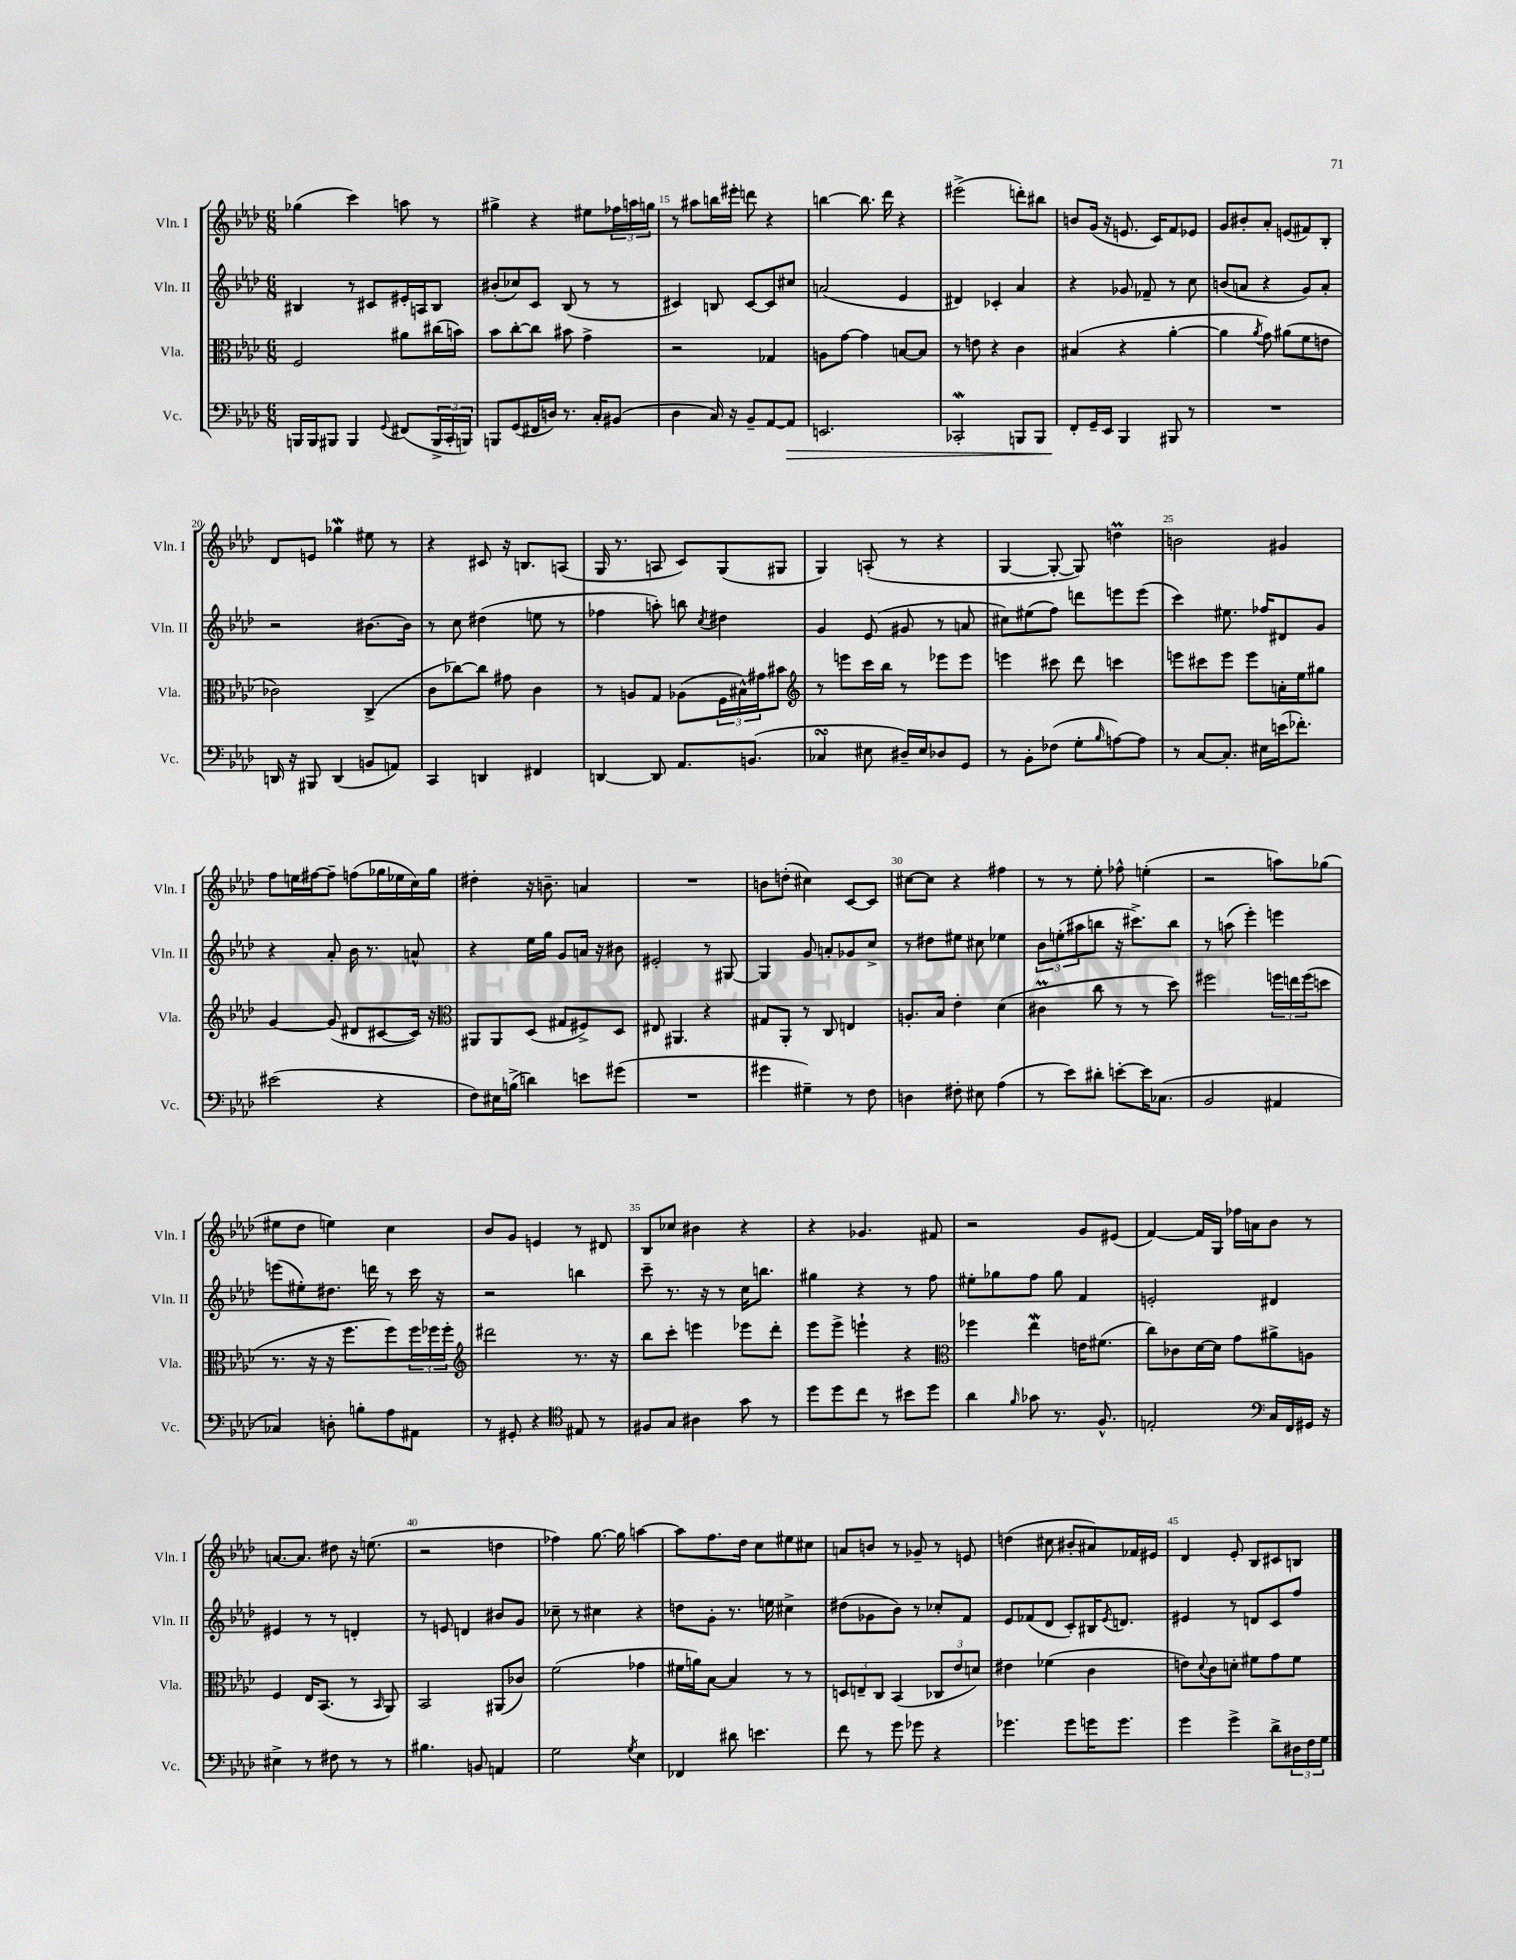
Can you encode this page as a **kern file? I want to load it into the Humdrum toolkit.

**kern	**kern	**kern	**kern
*staff4	*staff3	*staff2	*staff1
*clefF4	*clefC3	*clefG2	*clefG2
*k[b-e-a-d-]	*k[b-e-a-d-]	*k[b-e-a-d-]	*k[b-e-a-d-]
*M6/8	*M6/8	*M6/8	*M6/8
16BBB	2F	4B#	(4gg-
16BBB	.	.	.
8BBB#	.	.	.
4BBB#	.	8r	4ccc)
.	.	8c#	.
8qqGG	.	.	.
(8FF#	8a#	16e#'	8aa
.	.	16A	.
24BBB#^	(16cc#	8B#	8r
24CC'	.	.	.
.	16b)	.	.
24BBB)	.	.	.
=	=	=	=
8BBB	8b-	(8b#'	4gg#^
(8GG	[8cc'	8cc-)	.
16FF#	8cc]	8c	4r
16D)	.	.	.
8.r	8b#	(8B-	.
.	4g^	8r	8ee#
16C'	.	.	.
(8BB#	.	8r	24ff-
.	.	.	24aa
.	.	.	24gg
=	=	=	=
4D-	2r	4c#)	8r
.	.	.	8aa#
16C)	.	8B	16bb
16r	.	.	16eee#'
8BB-~	.	[8c#	8ddd
[8AA-	4G-	8c#]	4r
8AA-]	.	8cc#	.
=	=	=	=
2.EE	8A	(2a	[4bb
.	[8g	.	.
.	4g]	.	8.bb]
.	.	.	16ddd-
.	[8B	4e-	4r
.	8B]	.	.
=	=	=	=
2CC-'	8r	4d#)	(2eee#^
.	8e	.	.
.	4r	4c-'	.
8BBB	4c	4a-	8ddd')
8BBB	.	.	8bb#
=	=	=	=
8FF'	(4B#	4r	8b
16GG~	.	.	(16g
16EE-	.	.	16r
4BBB-	4r	8g-	8.e
.	.	8f-~	.
.	.	.	16c)
8BBB#	[4a-'	8r	8f
8r	.	8cc	8e-
=	=	=	=
2.r	4a-]	(8b	8g
.	.	8a	8b#'
.	8qa-	.	.
.	8g)	4r	8a-'
.	(8a#	.	(8e
.	8f	8g)	8f#)
.	8e	8a'	8B-'
=	=	=	=
16DD	2c-)	2r	8d-
16r	.	.	.
8BBB#	.	.	8e
(4DD	.	.	4gg-
8BB	(4C^	[8.b#	8ee#
8AA)	.	.	8r
.	.	16b#]	.
=	=	=	=
4CC	8c	8r	4r
.	[8cc-)	8cc	.
4DD	8cc-]	(4dd#	8c#
.	8g#	.	16r
.	.	.	8.B
4FF#	4c	8ee	.
.	.	8r	(8A
=	=	=	=
[4DD	8r	4ff-	16G
.	.	.	8.r
.	8A	.	.
8DD]	8G	8aa')	8A
8.AA-	(8A-	8bb	8c)
.	.	8qcc	.
.	24F	4dd#	(8G
.	24B#^^)	.	.
(8.BB	.	.	.
.	24g#	.	.
.	8b#	.	8G#
=	=	=	=
*	*clefG2	*	*
4C-	8r	4g	4G)
.	8eee	.	.
8E#	16ccc	(8e-	(8A'
.	16bb-	.	.
16D#~)	8r	8g#	8r
16E#	.	.	.
8D-	8eee-	8r	4r
8GG	8eee-	8a	.
=	=	=	=
8r	4eee	8cc#)	[4G
8BB-'	.	(8ee#	.
(8F-	8ccc#	8ff)	8G'_
8G'	8ddd-	8ddd	8G])
16qqB-	.	.	.
[8A)	4ccc	8eee	4dd
8A]	.	(8eee	.
=	=	=	=
8r	8eee	4ccc)	2b
[8C	8ccc#	.	.
8.C']	8eee	8.ee#	.
.	8eee	.	.
16E#	.	16ff-	.
(16e	16a'	8d#	4g#
8.f-')	16ee-	.	.
.	8gg#	8g	.
=	=	=	=
(2e#	[4g	4r	8ff
.	.	.	16ee
.	.	.	[16ff#
.	(8g]	8a-'	8ff#~]
.	8d#	16b-	(8ff
.	.	8.r	.
4r	[8c#	.	16gg-
.	.	.	16ee-
.	16c#])	8a^^	16cc)
.	16r	.	16gg-
=	=	=	=
*	*clefC3	*	*
8F)	8AA#	4r	4dd#'
16E#	8AA#	.	.
(16B^	.	.	.
4d)	(8D-	16ee-	16r
.	.	16gg	8.b~
.	8G#	8g	.
8e	8F#^)	16a	4a
.	.	16r	.
(8g#	8D-	8b#	.
=	=	=	=
2.r	8E#	2e#'	2.r
.	4.AA#	.	.
.	4r	8r	.
.	.	[8G#	.
=	=	=	=
4g#	8G#	4G#]	8b
.	8AA-'	.	(8dd'
4G#~)	8r	8g	4cc#)
.	8C	8a'	.
8r	4E	8g-	[8c
8F	.	8cc^	8c]
=	=	=	=
4D	8.A'	8r	[8cc#
.	.	8dd#	8cc#]
.	16B-	.	.
8F#'	4e-'	8ee#	4r
8E#	.	8cc#	.
(4A-	(4d-	4ee-	4ff#
=	=	=	=
8r	4c#	12b-	8r
.	.	(12ee'	.
8e-)	.	.	8r
.	.	12aa#	.
8d#'	8cc	8bb	8ee-'
[8e'	8r	16r	8ff-^^
.	.	8.ccc#^)	.
16e]	8r	.	(4ee'
(8.C-	.	.	.
.	8dd-)	8bb	.
=	=	=	=
2BB-	2ff#	8r	2r
.	.	(8aa	.
.	.	4eee-')	.
4AA#	24ff	4eee	8aa)
.	24ee	.	.
.	(24ff	.	.
.	8dd	.	(8gg-
=	=	=	=
4C-)	8.r	(8eee	8ee#
.	.	8ee#')	8dd-
.	16r	.	.
8D'	16r	8.dd#	4ee)
.	8.ff	.	.
8B'	.	.	.
.	.	16ddd	.
8A-	8ff)	8r	4cc
8AA#	24ff	16ccc	.
.	24ff-	.	.
.	.	16r	.
.	24ff-'	.	.
=	=	=	=
*	*clefG2	*	*
8r	2ddd#	2r	8b-
8GG#'	.	.	8g
4r	.	.	4e
*clefC4	*	*	*
8E#	8.r	4bb	8r
8r	.	.	8d#
.	16r	.	.
=	=	=	=
8F#	8bb-	8ccc~	8B-
8G	8ccc'	8.r	8cc-
4A#	4eee	.	4b#
.	.	16r	.
.	.	8r	.
8g	8eee-	16cc	4r
.	.	8.bb	.
8r	8ddd-'	.	.
=	=	=	=
8dd-	8eee-	4gg#	4r
8dd-	8eee-^	.	.
8cc	4eee`	4r	4.g-
8r	.	.	.
8b#	4r	8r	.
8dd-	.	8ff	8f#
=	=	=	=
*	*clefC3	*	*
4a-	4ff-	8ee#'	2r
.	.	8gg-	.
16qqf	.	.	.
8g-	4ee-	8ff	.
8.r	.	8gg-	.
.	16e	4f	8g
8.F^^	(8.f#	.	.
.	.	.	(8e#
=	=	=	=
2E'	8cc)	2e'	[4f)
.	8c-	.	.
.	[16d-	.	16f]
.	16d-]	.	16G
.	8g	.	16ff-
.	.	.	16a
*clefF4	*	*	*
16C	8a#^	4d#	8b-
16FF	.	.	.
16GG#	8A	.	8r
16r	.	.	.
=	=	=	=
4E#^	4F	4e#	[8.a
.	.	.	8.a]
8r	16E-	8r	.
.	(8.BB-	.	.
8F#	.	8r	8dd#
8r	8r	4d'	16r
.	.	.	(8.ee
.	16qqBB-	.	.
8r	8AA-)	.	.
=	=	=	=
4.B#	2BB-	8r	2r
.	.	8e	.
.	.	4d	.
8BB	.	.	.
4AA	(8AA#	8b#	4dd
.	8c-)	8g	.
=	=	=	=
2G	(2f	8cc-~	4ff-)
.	.	8r	.
.	.	4cc#	[8.gg
.	.	.	16gg]
8qG	.	.	.
4E-	4g-	4r	[4aa
=	=	=	=
4FF-	16f#	8dd	8aa]
.	16a)	.	.
.	[8B-	8g'	8.ff
8d#	4B-]	8.r	.
.	.	.	16dd-
4.e	.	.	8cc
.	.	16ee	.
.	8r	4cc#^	8ee#
.	8r	.	8cc#
=	=	=	=
8f	12D	(8dd#	8a
.	12E~	.	.
8r	.	8g-	8b
.	12C	.	.
8g	(4BB-	8b-)	8r
8g-	.	8r	8g-~
4r	12C-	8cc-'	8r
.	12e-	.	.
.	.	8f	8e
.	12d)	.	.
=	=	=	=
4.g-	4e#	8e-	(4dd
.	.	(8f-	.
.	(4f-	8d-	8cc#
8g-	.	8c')	8b#'
16g	4c	16B#	8a#)
.	.	8qe-	.
8.g	.	8.d	.
.	.	.	16f-
.	.	.	16e#
=	=	=	=
4g	8e)	4e#	4d-
.	8qqd-	.	.
.	8c	.	.
4g^	8d'	8r	8e-'
.	8f#	8d	8B-
8d-^	8g	8c	8c#
24D#	8f#	8ff	8B
24F	.	.	.
24G	.	.	.
==	==	==	==
*-	*-	*-	*-
